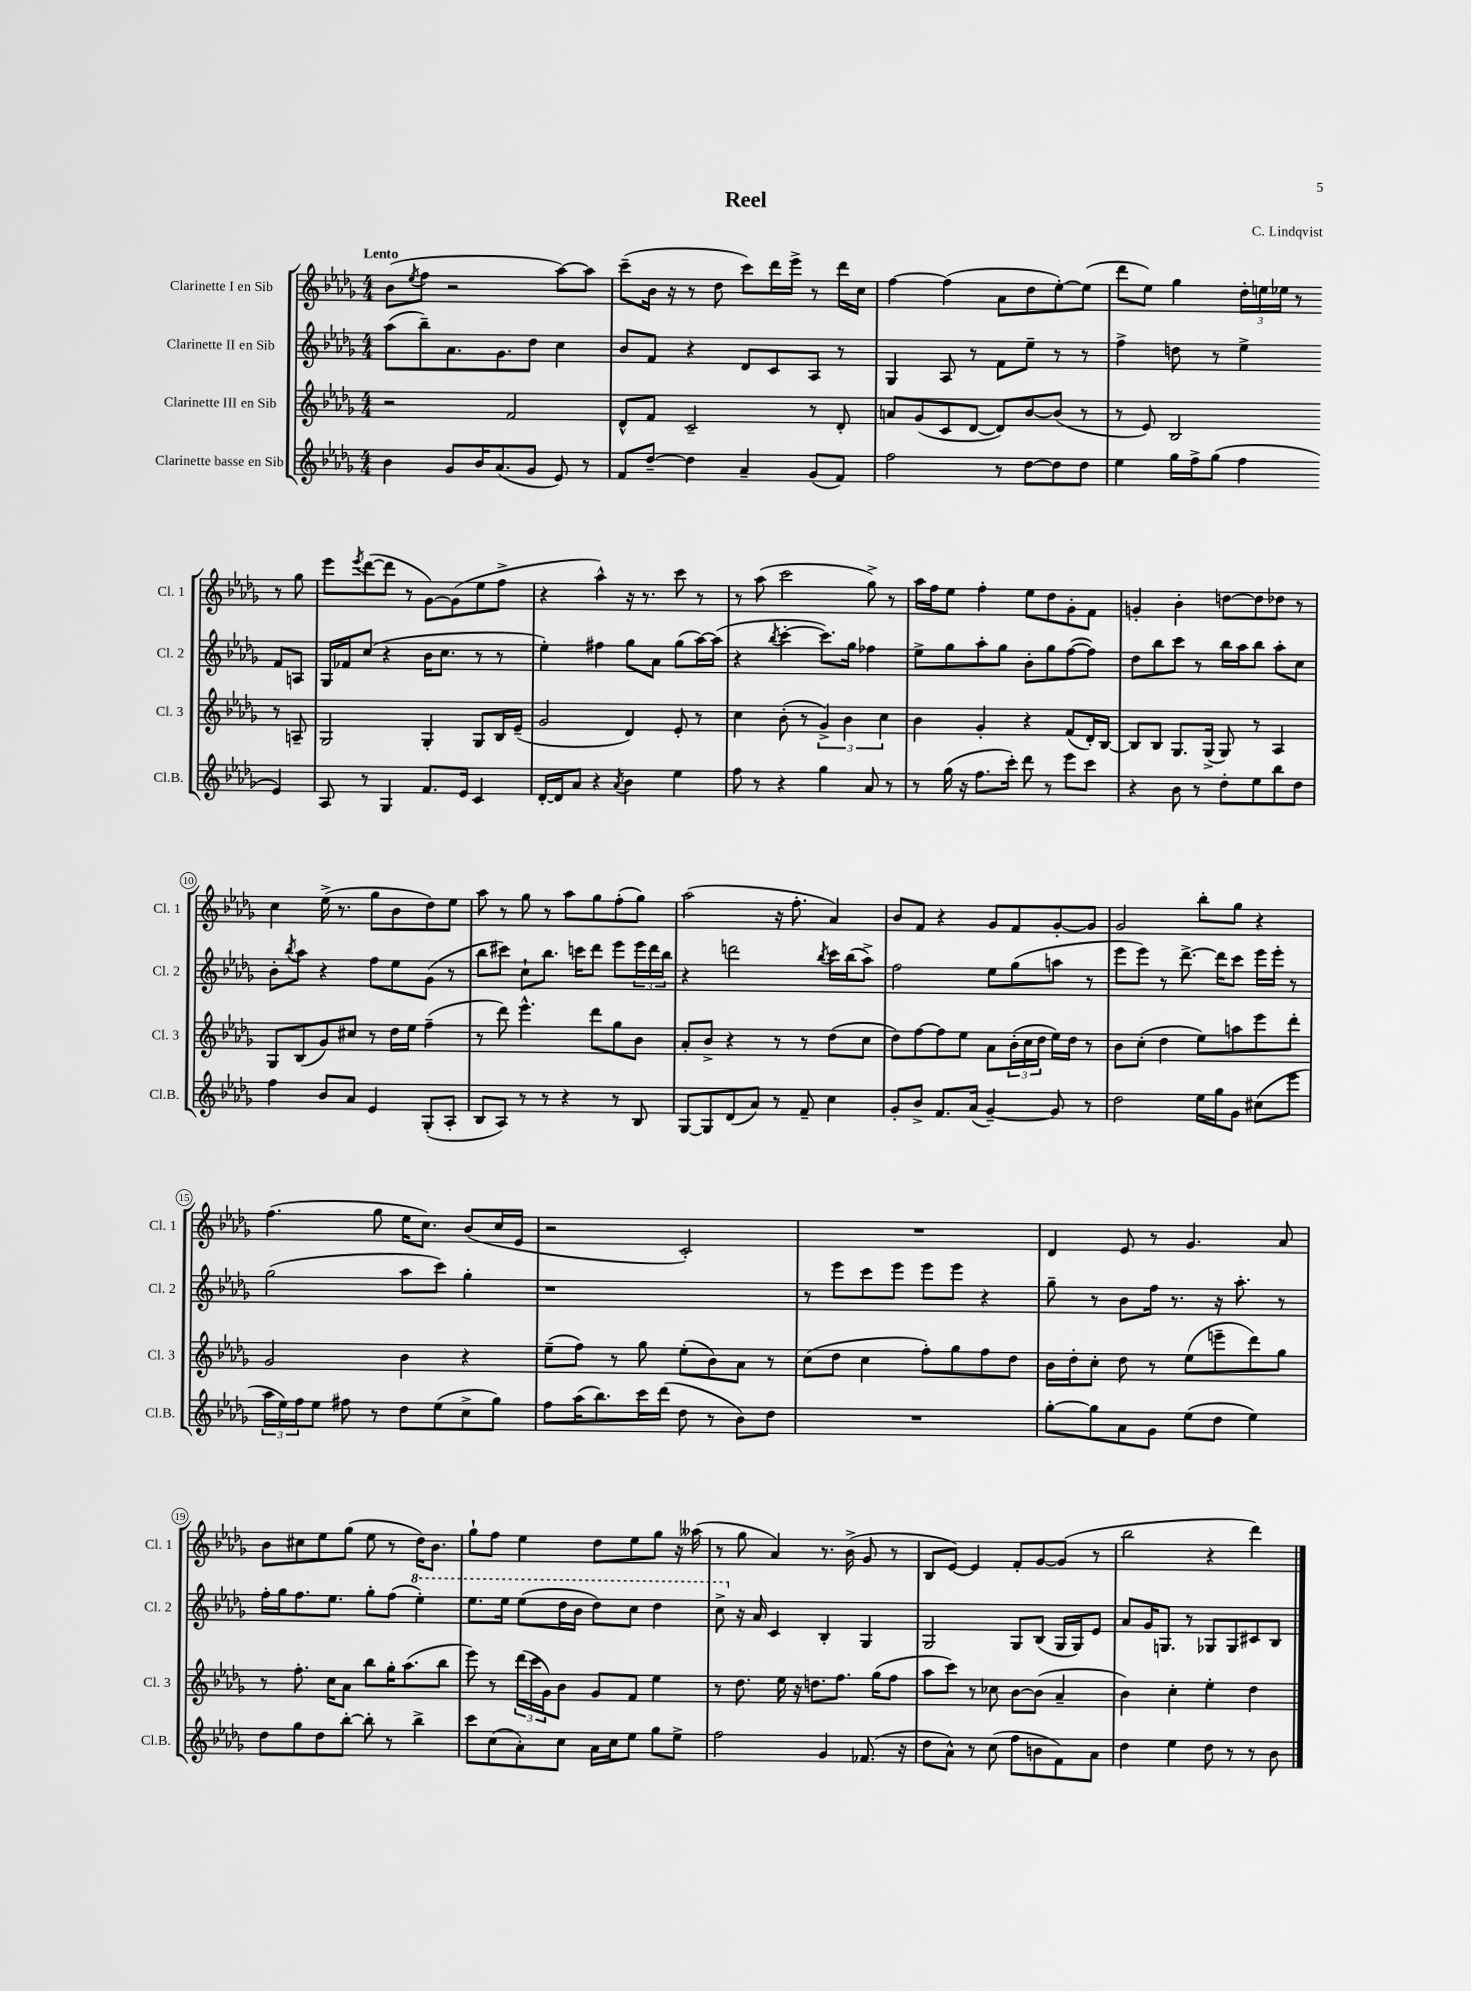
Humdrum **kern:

**kern	**kern	**kern	**kern
*part4	*part3	*part2	*part1
*staff4	*staff3	*staff2	*staff1
*I"Clarinette basse en Sib	*I"Clarinette III en Sib	*I"Clarinette II en Sib	*I"Clarinette I en Sib
*I'Cl.B.	*I'Cl. 3	*I'Cl. 2	*I'Cl. 1
*clefG2	*clefG2	*clefG2	*clefG2
*k[b-e-a-d-g-]	*k[b-e-a-d-g-]	*k[b-e-a-d-g-]	*k[b-e-a-d-g-]
*M4/4	*M4/4	*M4/4	*M4/4
=1	=1	=1	=1
!	!	!	!LO:TX:a:B:t=Lento
4b-\	2r	(8aa-\L	(8b-\L
.	.	.	8qee-/
.	.	8bb-~\)	8ff\J
8g-/L	.	8.a-\	2r
16b-/K	.	.	.
(8.a-/	.	8.g-\	.
.	2f/	.	.
8g-/J	.	8dd-\J	.
8e-/)	.	4cc\	[8aa-\L)
8r	.	.	8aa-\J]
=2	=2	=2	=2
8f/L	8d-^^/L	8b-/L	(8ccc~\L
[8dd-~/J	8f/J	8f/J	16b-\Jk
.	.	.	16r
4dd-\]	2c~/	4r	8r
.	.	.	8dd-\
4a-~/	.	8d-/L	8ccc\L)
.	.	8c/	16ddd-\L
.	.	.	16eee-^\JJ
(8g-/L	8r	8A-/J	8r
8f/J)	8d-'/	8r	16ddd-\LL
.	.	.	16cc\JJ
=3	=3	=3	=3
2ff\	8an/L	4G-/	[4ff\
.	(8g-/	.	.
.	8c/	8A-/	(4ff\]
.	[8d-/J	8r	.
8r	8d-/L])	8f\L	8a-\L
[8dd-\L	[8b-/	8ee-~\J	8dd-\
8dd-\]	(8b-/J]	8r	[8ee-'\)
8dd-\J	8r	8r	(8ee-\J]
=4	=4	=4	=4
4ee-\	8r	4ff^\	8ddd-\L
.	8e-/)	.	8ee-\J)
16gg-\LL	2B-/	8ddn\	4gg-\
16ff^\J	.	.	.
(8gg-\J	.	8r	.
4ff\	.	4ee-^\	24dd-'\LL
.	.	.	24een\
.	.	.	24ee-X\JJ
.	.	.	8r
4e-/)	8r	8f/L	8r
.	8An~/	8An/J	8gg-\
!!LO:LB:g=z
=5	=5	=5	=5
8A-/	2G-/	16G-/LL	8eee-\L
.	.	16f-X/J	.
.	.	.	8qeee-/
8r	.	(8cc/J	([8ddd-\
4G-/	.	4r	8ddd-\J]
.	.	.	8r
8.f/L	4G-'/	16b-\KL	[8g-\L)
.	.	8.cc\J	.
.	.	.	(8g-\]
16e-/Jk	.	.	.
4c/	8G-/L	8r	8ee-\
.	16B-/L	8r	8ff^\J
.	(16e-~/JJ	.	.
=6	=6	=6	=6
[16d-'/LL	2g-/	4ee-'\)	4r
16d-/J]	.	.	.
8a-/J	.	.	.
4r	.	4ff#X\	4aa-^^\)
8qa-/	.	.	.
4b-\	4d-/)	8gg-\L	16r
.	.	.	8.r
.	.	8a-\J	.
4ee-\	8e-'/	(8gg-\L	8ccc\
.	8r	[16aa-\L)	8r
.	.	(16aa-\JJ]	.
=7	=7	=7	=7
8ff\	4cc\	4r	8r
8r	.	.	(8aa-\
.	.	8qbb-/	.
4r	(8b-'\	[4ccc'\	2ccc\
.	8r	.	.
4gg-\	6g-^/)	8.ccc\L])	.
.	6b-\	.	.
.	.	16gg-\Jk	.
8a-/	.	4ff-X\	8gg-^\)
.	6cc\	.	.
8r	.	.	8r
=8	=8	=8	=8
8r	4b-\	8ee-^\L	16aa-\LL
.	.	.	16ff\J
(16gg-\	.	8gg-\	8ee-\J
16r	.	.	.
8.ff\L	4g-'/	8aa-'\	4ff'\
.	.	8gg-\J	.
16ccc'\Jk)	.	.	.
8ddd-\	4r	8b-'\L	8ee-\L
8r	.	8gg-\	8dd-\
8eee-\L	(8f/L	([8ff\	8g-'\
8ccc\J	16d-'/L)	8ff\J])	8f\J
.	[16B-/JJ	.	.
=9	=9	=9	=9
4r	8B-/L]	8dd-\L	4gn'/
.	8B-/J	8bb-\	.
8b-\	8.G-/L	8ccc\J	4b-'\
8r	.	8r	.
.	(16G-^/Jk	.	.
8dd-'\L	8G-/)	16bb-\LL	[8ddn\L
.	.	16aa-\J	.
8ee-\	8r	8bb-\J	8dd\]
8bb-\	4A-/	8aa-'\L	8dd-X\J
8dd-\J	.	8cc\J	8r
!!LO:LB:g=z
=10	=10	=10	=10
4ff\	8G-/L	8b-'\L	4cc\
.	.	8qbb-/	.
.	(8B-/	8aa-\J	.
8b-/L	8g-/)	4r	(16ee-^\
.	.	.	8.r
8a-/J	8cc#X/J	.	.
4e-/	8r	8ff\L	8gg-\L
.	16dd-\LL	8ee-\	8b-\
.	16ee-\JJ	.	.
(8G-'/L	(4ff~\	(8g-\J	8dd-\)
8A-'/J	.	8r	8ee-\J
=11	=11	=11	=11
8B-/L	8r	8bb-\L	8aa-\
8A-/J)	8ddd-\)	8ccc#X\J)	8r
8r	4.eee-^^\	8cc`\L	8gg-\
8r	.	8.bb-\J	8r
4r	.	.	8aa-\L
.	.	16cccn\KL	.
.	8ddd-\L	8ddd-\J	8gg-\
8r	8gg-\	8eee-\L	(8ff'\
8B-/	8b-\J	24eee-\L	8gg-\J)
.	.	24ddd-\	.
.	.	24bb-\JJ	.
=12	=12	=12	=12
[8G-/L	8a-'/L	4r	(2aa-\
8G-/]	8b-^/J	.	.
(8d-/	4r	2dddn\	.
8a-/J)	.	.	.
8r	8r	.	16r
.	.	.	8.ff'\
8f~/	8r	.	.
.	.	8qbb-/	.
4cc\	(8dd-\L	16ccc\LL	4a-/)
.	.	(16bb-\J	.
.	8cc\J	8aa-^\J)	.
=13	=13	=13	=13
8g-'/L	8dd-\L)	2ff\	8b-/L
8b-^/J	[8ff\	.	8f/J
8.f/L	8ff\]	.	4r
.	8ee-\J	.	.
(16a-/Jk	.	.	.
[4g-~/)	8a-\L	8ee-\L	8g-/L
.	(24b-'\L	(8gg-\	8f/
.	24cc\	.	.
.	24dd-\JJ	.	.
8g-/]	16ee-\LL)	8aan\J	[8g-'/
.	16dd-\JJ	.	.
8r	8r	8r	8g-/J]
=14	=14	=14	=14
2dd-\	8b-\L	8eee-\L	2g-/
.	(8cc'\J	8eee-\J)	.
.	4dd-\	8r	.
.	.	[8.ddd-^\	.
16ee-\LL	8ee-\L)	.	8bb-'\L
16gg-\J	.	16ddd-\KL]	.
8g-\J	8aan\	8ccc\J	8gg-\J
(8cc#X\L	8eee-\	16eee-\LL	4r
.	.	16eee-'\JJ	.
8eee-\J	8ddd-'\J	8r	.
!!LO:LB:g=z
=15	=15	=15	=15
24aa-\LL	2g-/	(2gg-\	(4.ff\
24ee-\)	.	.	.
24ff\J	.	.	.
8ee-\J	.	.	.
8ff#X\	.	.	.
8r	.	.	8gg-\
8dd-\L	4b-\	8aa-\L	16ee-\KL
.	.	.	8.cc\J)
(8ee-\	.	8ccc\J)	.
8cc^\	4r	4gg-'\	(8b-/L
8gg-\J)	.	.	16cc/L
.	.	.	16e-/JJ
=16	=16	=16	=16
8ff\L	(8ee-~\L	1r	2r
(16aa-\K	8ff\J)	.	.
8.bb-\)	.	.	.
.	8r	.	.
16ccc\L	8gg-\	.	.
(16ddd-\JJ	.	.	.
8dd-\	(8ee-'\L	.	2c'/)
8r	8b-\)	.	.
8b-\L)	8a-\J	.	.
8dd-\J	8r	.	.
=17	=17	=17	=17
1r	(8cc\L	8r	1r
.	8dd-\J	8eee-\L	.
.	4cc\	8ccc\	.
.	.	8eee-\J	.
.	8ff'\L)	8eee-\L	.
.	8gg-\	8eee-\J	.
.	8ff\	4r	.
.	8dd-\J	.	.
=18	=18	=18	=18
[8gg-'\L	16b-\LL	8gg-~\	4d-/
.	16dd-'\J	.	.
8gg-\]	8cc'\J	8r	.
8a-\	8dd-\	8b-\L	8e-/
8g-\J	8r	16ff\Jk	8r
.	.	8.r	.
(8ee-\L	(8ee-\L	.	4.g-/
8dd-\J	8eeen~\	16r	.
.	.	8.aa-'\	.
4ee-\)	8ddd-\)	.	.
.	8gg-\J	8r	8a-/
!!LO:LB:g=z
=19	=19	=19	=19
8dd-\L	8r	16ff'\LL	8b-\L
.	.	16gg-\J	.
8gg-\	8.ff'\	8.ff\	8cc#X\
8dd-\	.	.	8ee-\
.	16cc\KL	8.ee-\J	.
[8bb-'\J	8a-\J	.	(8gg-\J
8bb-'\]	8bb-\L	8gg-'\L	8ee-\
8r	16gg-'\K	(8ff\J	8r
.	(8.aa-\	.	.
*	*	*8va	*
4bb-^\	.	4eee-'\)	16dd-\KL)
.	.	.	8.b-\J
.	8bb-\J	.	.
=20	=20	=20	=20
8ccc\L	8eee-\)	8.eee-\L	8gg-`\L
(8cc\	8r	.	8ff\J
.	.	16eee-\Jk	.
8a-'\)	(24ddd-\LL	(8eee-\L	4ee-\
.	24ccc\	.	.
.	24g-\J)	.	.
8cc\J	8b-\J	16ddd-\L	.
.	.	16bb-\JJ	.
16a-\LL	8g-/L	8ddd-\L)	8dd-\L
16cc\J	.	.	.
8ee-\J	8f/J	8ccc\J	8ee-\
8gg-\L	4ee-\	4ddd-\	8gg-\J
8ee-^\J	.	.	16r
.	.	.	(16aa--X\
=21	=21	=21	=21
2ff\	8r	8ccc^\	8r
*	*	*X8va	*
.	8.dd-\	16r	8gg-\
.	.	16a-/	.
.	.	4c/	4a-/)
.	16ee-\	.	.
.	16r	.	.
.	8.ddn\L	.	.
4g-/	.	4B-'/	8.r
.	8.ff\J	.	.
.	.	.	(16b-^\
(8.f-X/	.	4G-/	8g-/
.	(16gg-\KL	.	.
.	8ff\J	.	8r
16r	.	.	.
=22	=22	=22	=22
8dd-\L	8aa-\L	2G-/	8B-/L
8a-^^\J)	8ccc\J)	.	[8e-/J)
8r	8r	.	4e-/]
(8cc\	8cc-X\	.	.
8ff\L	[8b-\L	8G-/L	8f'/L
8bn\	(8b-\J]	(8B-/J	[8g-/
8f\)	4a-~/	16G-/LL	(8g-/J]
.	.	16G-/J)	.
8a-\J	.	8e-/J	8r
=23	=23	=23	=23
4dd-\	4b-\)	8a-/L	2bb-\
.	.	16g-/K	.
.	.	8.Gn/J	.
4ee-\	4cc'\	.	.
.	.	8r	.
8dd-\	4ee-'\	8G-X/L	4r
8r	.	8G-/	.
8r	4dd-\	8c#X/	4ddd-\)
8b-\	.	8B-/J	.
==	==	==	==
*-	*-	*-	*-
